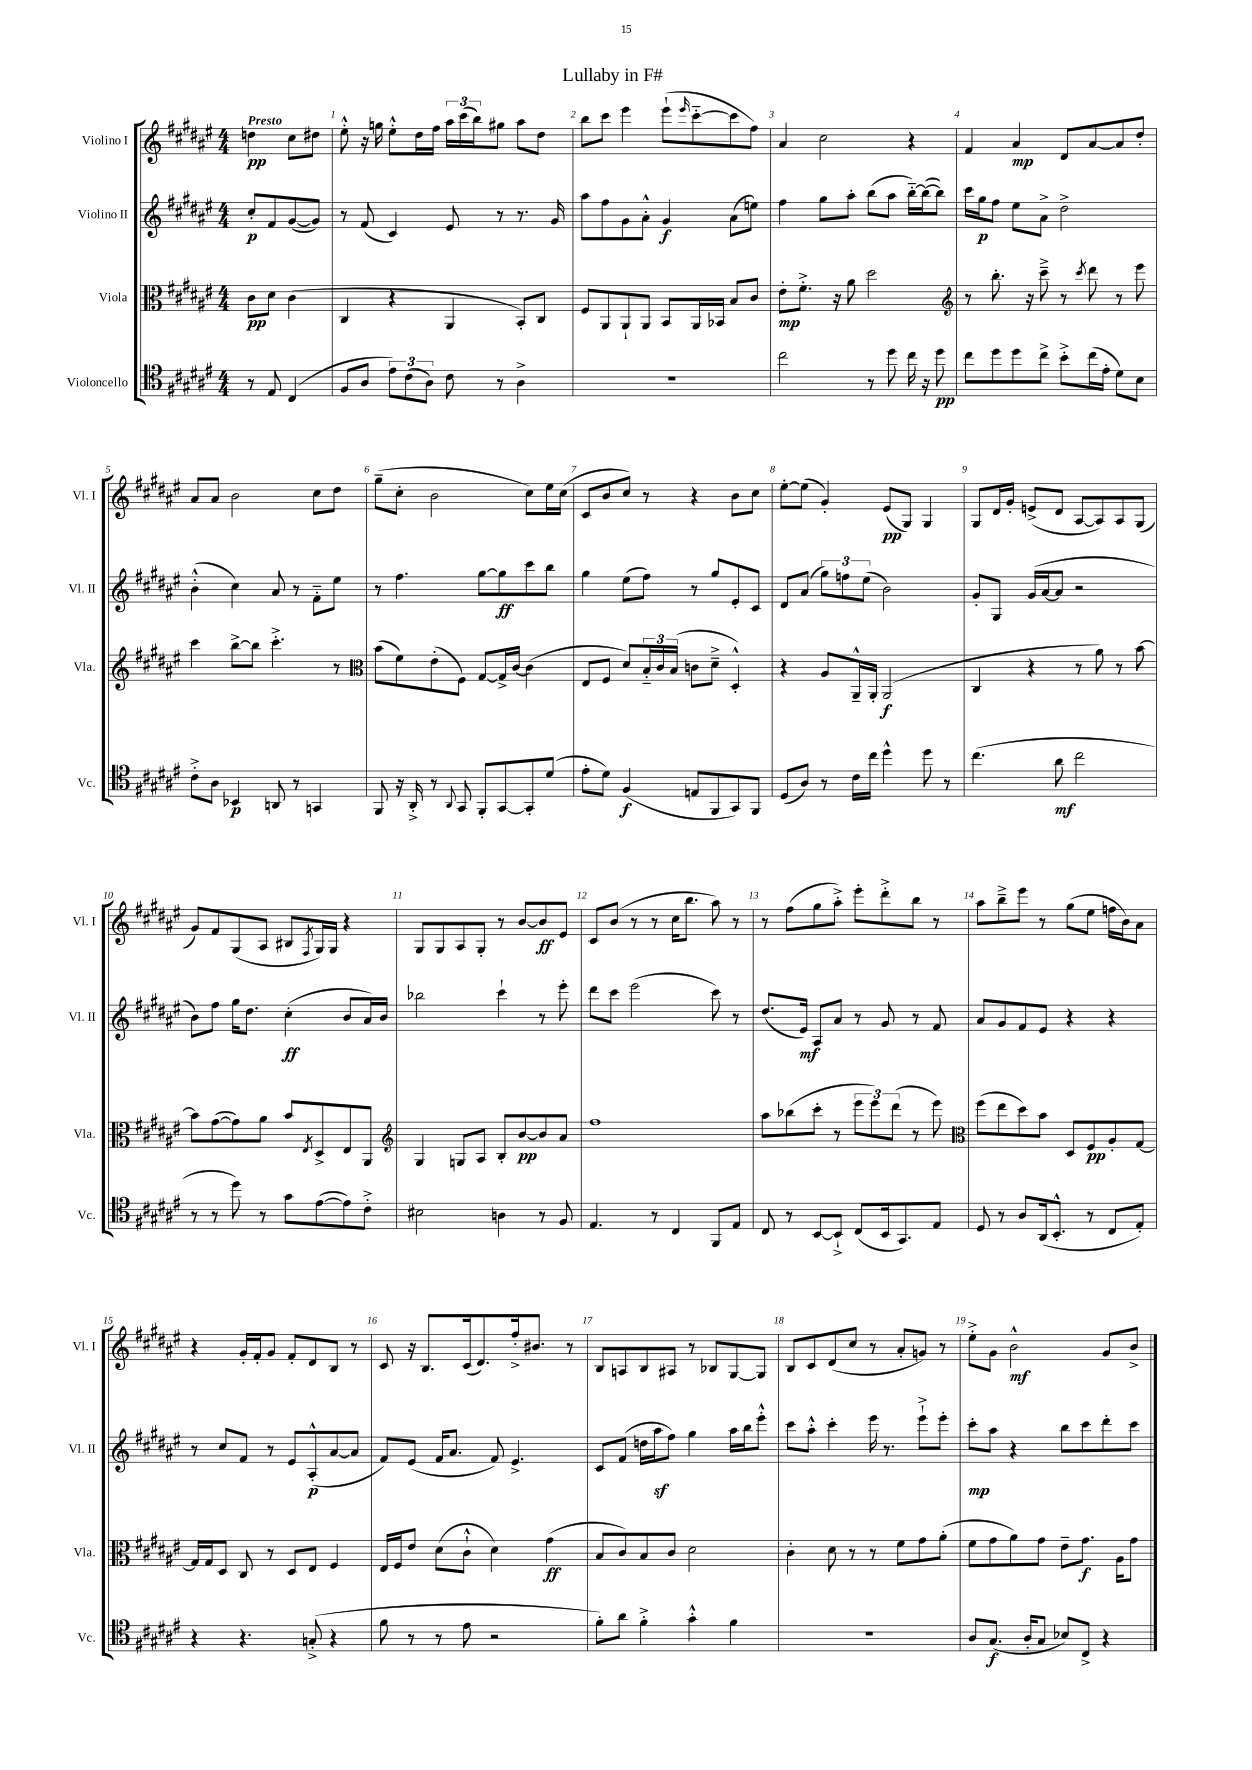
\header { title = "Lullaby in F#" }
<<
\new StaffGroup <<
\new Staff = "s0" \with { instrumentName = "Violino I" shortInstrumentName = "Vl. I" } {
    \clef treble \key fis \major \numericTimeSignature \time 4/4 \partial 2 \tempo "Presto"
    d''4\pp cis''8 dis''8 |
    eis''8-.-^ r16 g''16 eis''8-.-^ dis''16 fis''16 \tuplet 3/2 { ais''16 cis'''16( b''16) } gis''8 ais''8 dis''8 |
    b''8 cis'''8 eis'''4 eis'''8-!( \grace { eis'''16 } cis'''8~-_ cis'''8 fis''8) |
    ais'4 cis''2 r4 |
    fis'4 ais'4\mp dis'8 ais'8~ ais'8 dis''8-. |
    ais'8 ais'8 b'2 cis''8 dis''8 |
    gis''8--( cis''8-. b'2 cis''8) eis''16 cis''16( |
    cis'8 b'8 cis''8) r8 r4 b'8 cis''8 |
    eis''8~-. eis''8( gis'4-.) eis'8\pp( gis8) gis4 |
    gis8 dis'16 gis'16-. e'8->( dis'8 ais8~ ais8) ais8 gis8( |
    gis'8) fis'8 gis8( ais8 bis8 \acciaccatura { fis8 } gis16) gis16 r4 |
    gis8 gis8 ais8 gis8-. r8 b'8~ b'8\ff eis'8 |
    cis'8 b'8( r8 r8 cis''16 b''8. ais''8) r8 |
    r8 fis''8( gis''8 ais''8-.->) eis'''8-. dis'''8-.-> b''8 r8 |
    ais''8 b''8---> eis'''8 r8 gis''8( eis''8 f''16 b'16) ais'8 |
    r4 gis'16-. fis'16-. gis'8 fis'8-. dis'8 b8 r8 |
    cis'8 r16 b8. cis'16( dis'8.) fis''16-.-> bis'8. r8 |
    b8 a8 b8 ais8 r8 bes8 gis8~ gis8 |
    b8 cis'8 dis'8( cis''8 r8 ais'8-. g'8) r8 |
    eis''8-.-> gis'8 b'2-^\mf gis'8 b'8-> \bar "|." |
}
\new Staff = "s1" \with { instrumentName = "Violino II" shortInstrumentName = "Vl. II" } {
    \clef treble \key fis \major \numericTimeSignature \time 4/4 \partial 2
    cis''8-.\p fis'8 gis'8~( gis'8) |
    r8 fis'8( cis'4) eis'8 r8 r8. gis'16 |
    ais''8 fis''8 gis'8 ais'8-.-^ gis'4\f ais'8( e''8) |
    fis''4 gis''8 ais''8-. b''8( ais''8 b''16~-_) b''16~( b''8) |
    cis'''16 gis''16\p fis''8 eis''8 ais'8-> dis''2-> |
    b'4-.-^( cis''4) ais'8 r8 fis'8-_ eis''8 |
    r8 fis''4. gis''8~ gis''8\ff cis'''8 b''8 |
    gis''4 eis''8( fis''8) r8 gis''8 eis'8-. cis'8 |
    dis'8 ais'8( \tuplet 3/2 { gis''8) f''8 eis''8( } b'2) |
    gis'8-. gis8 gis'16( ais'16~ ais'8 r2 |
    b'8) fis''8 gis''16 dis''8. cis''4-.\ff( b'8 ais'16) b'16 |
    bes''2 cis'''4-! r8 eis'''8-. |
    dis'''8 cis'''8 eis'''2( cis'''8) r8 |
    dis''8.( eis'16\mf) ais8 ais'8 r8 gis'8 r8 fis'8 |
    ais'8 gis'8 fis'8 eis'8 r4 r4 |
    r8 cis''8 fis'8 r8 eis'8 ais8-.-^\p( ais'8~ ais'8 |
    fis'8) eis'8( fis'16 ais'8. fis'8) eis'4.-> |
    cis'8 fis'8( d''16 ais''16\sf fis''8) gis''4 ais''16 b''16 eis'''8-.-^ |
    cis'''8 ais''8-.-^ cis'''4-. eis'''16 r8. eis'''8-!-> eis'''8-. |
    cis'''8-.\mp ais''8 r4 b''8 cis'''8 dis'''8-. cis'''8 \bar "|." |
}
\new Staff = "s2" \with { instrumentName = "Viola" shortInstrumentName = "Vla." } {
    \clef alto \key fis \major \numericTimeSignature \time 4/4 \partial 2
    cis'8\pp dis'8 cis'4( |
    cis4 r4 ais,4 b,8-.) cis8 |
    fis8 ais,8 ais,8-! ais,8 b,8 ais,16 bes,16 b8 cis'8 |
    eis'8-.\mp fis'8.-.-> r16 ais'8 dis''2 |
    \clef treble r8 b''8.-. r16 cis'''8---> r8 \acciaccatura { cis'''8 } dis'''8 r8 eis'''8 |
    cis'''4 b''8~-> b''8 cis'''4.-.-> r8 |
    \clef alto b'8( fis'8) eis'8-.( fis8) gis8~ gis16-> cis'16~ cis'4( |
    eis8 fis8 dis'8) \tuplet 3/2 { b16-_ cis'16 b16( } c'8 dis'8---> dis4-.-^) |
    r4 ais8 ais,16---^ ais,16-. ais,2\f( |
    cis4 r4 r8 ais'8) r8 b'8~ |
    b'8 gis'8~( gis'8) ais'8 b'8 \acciaccatura { eis8 } dis8-> eis8 ais,8 |
    \clef treble gis4 g8 ais8 b8-. b'8~\pp b'8 ais'8 |
    fis''1 |
    ais''8 bes''8( cis'''8-. r8 \tuplet 3/2 { eis'''8 eis'''8) dis'''8( } r8 eis'''8) |
    \clef alto fis''8( eis''8 dis''8) b'8 dis8 fis8\pp ais8-. gis8~ |
    gis16 gis16 dis8 cis8 r8 dis8 eis8 fis4 |
    eis16 fis16 eis'8 dis'8( cis'8-!-^ dis'4) gis'4\ff( |
    b8 cis'8) b8 cis'8 dis'2 |
    cis'4-. dis'8 r8 r8 fis'8 gis'8 ais'8-.( |
    fis'8 gis'8 ais'8) gis'8 eis'8-- gis'8.\f ais16 gis'8 \bar "|." |
}
\new Staff = "s3" \with { instrumentName = "Violoncello" shortInstrumentName = "Vc." } {
    \clef tenor \key fis \major \numericTimeSignature \time 4/4 \partial 2
    r8 eis8 cis4( |
    fis8 ais8 \tuplet 3/2 { eis'8) cis'8( ais8) } cis'8 r8 ais4-> |
    R1 |
    cis''2 r8 dis''8 cis''16 r16 dis''8\pp |
    cis''8 dis''8 dis''8 cis''8-> b'8-.-> cis''16( eis'16-. dis'8) b8 |
    cis'8-.-> ais8 bes,4\p a,8 r8 g,4 |
    fis,8 r16 ais,16-.-> r8 \appoggiatura { ais,8 } gis,8 fis,8-. gis,8~ gis,8-. dis'8( |
    eis'8-. dis'8) fis4\f( e8 fis,8 gis,8) fis,8 |
    dis8( ais8) r8 cis'16 cis''16 dis''4-^ dis''8 r8 |
    cis''4.( ais'8\mf cis''2 |
    r8 r8 dis''8) r8 gis'8 eis'8~( eis'8) cis'8-.-> |
    bis2 a4 r8 fis8 |
    eis4. r8 cis4 fis,8 eis8 |
    cis8 r8 b,8~ b,8-!-> cis8( b,16 gis,8.) eis8 |
    dis8 r8 ais8 ais,16( b,8.-.-^ r8 cis8 eis8-.) |
    r4 r4. g8-.->( r4 |
    fis'8 r8 r8 eis'8 r2 |
    fis'8-.) ais'8 fis'4-.-> gis'4-.-^ fis'4 |
    R1 |
    ais8 gis8.\f( ais16-. gis8 bes8) cis8-> r4 \bar "|." |
}
>>
>>
\layout { \context { \Score \override BarNumber.break-visibility = ##(#f #t #t) barNumberVisibility = #all-bar-numbers-visible } }
